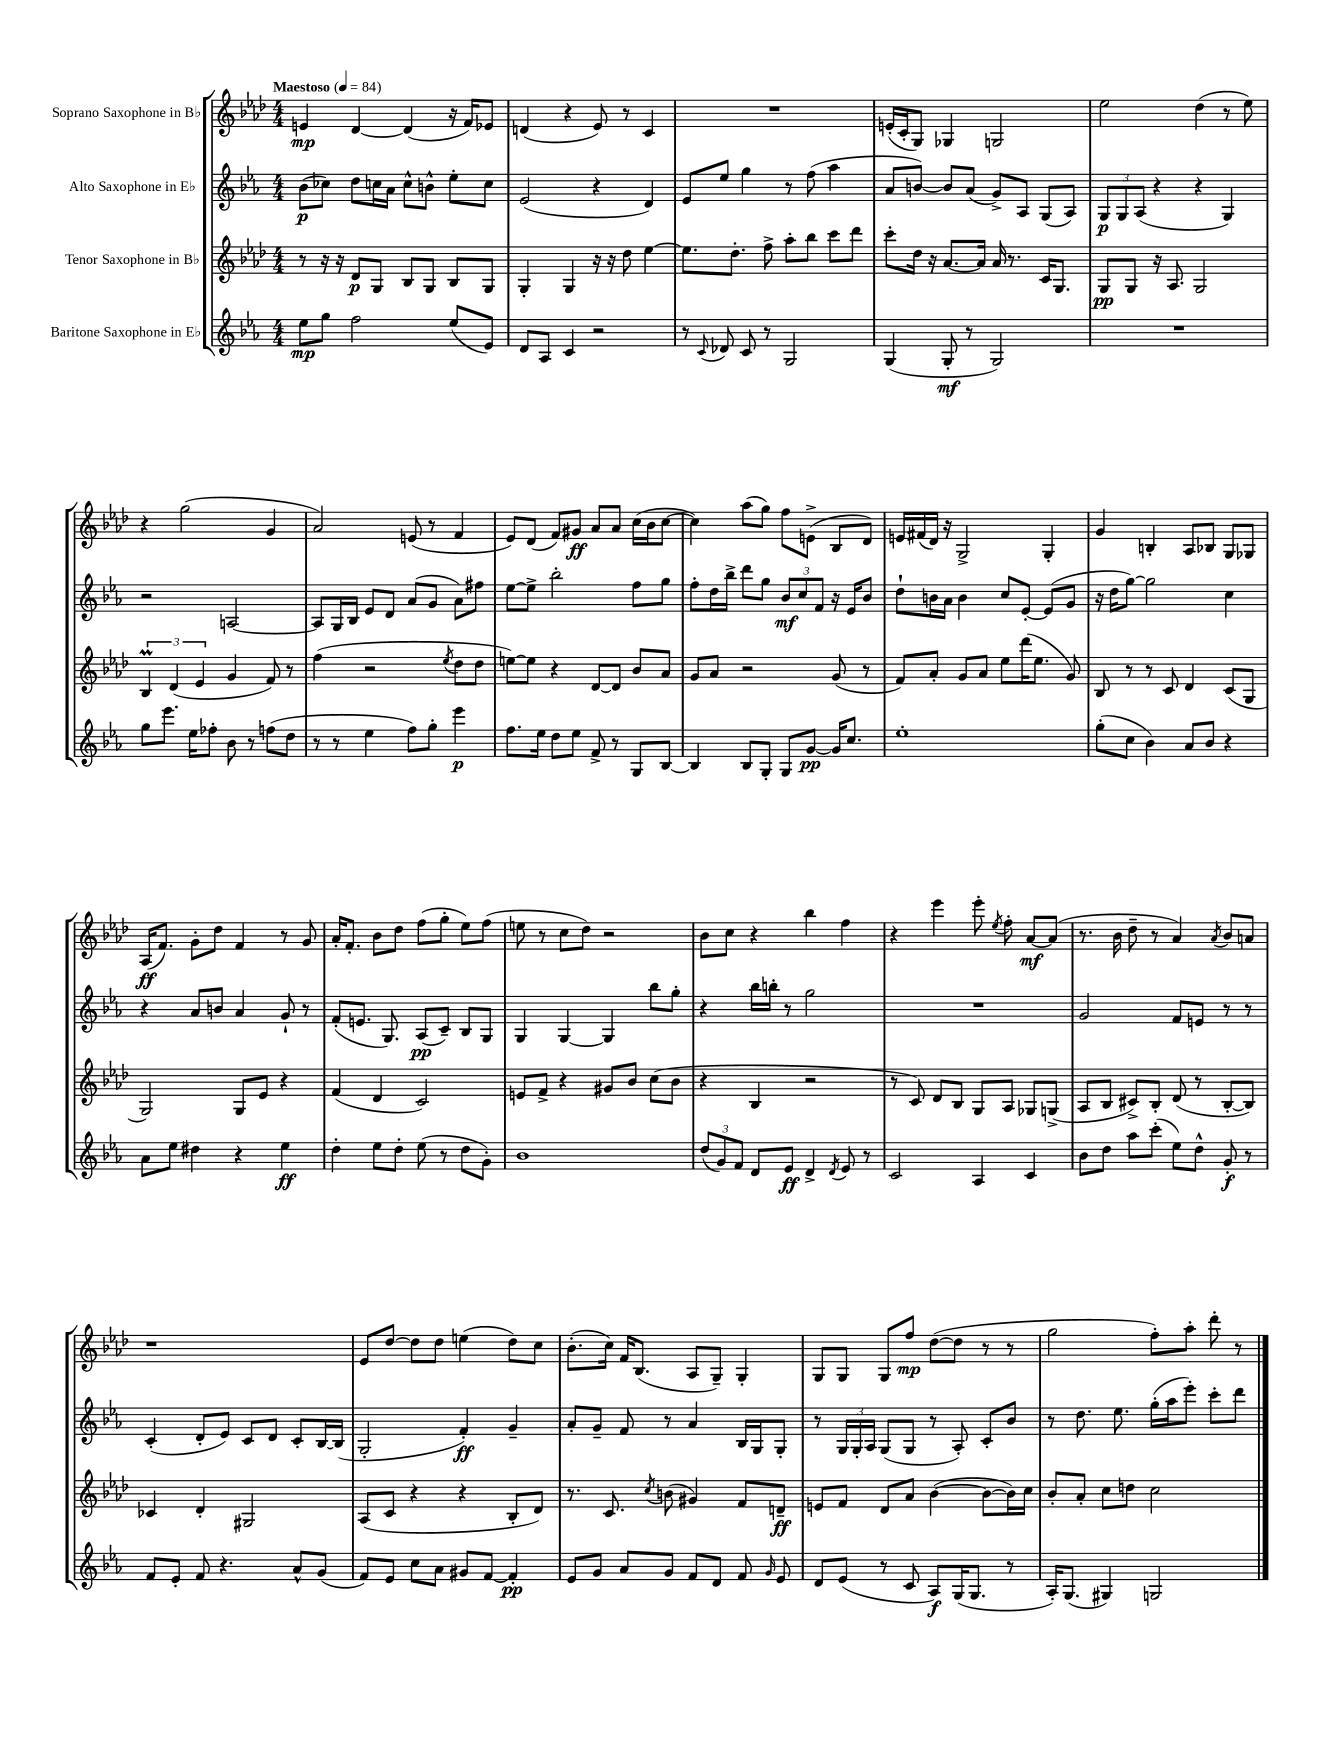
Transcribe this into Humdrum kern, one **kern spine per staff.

**kern	**kern	**kern	**kern
*staff4	*staff3	*staff2	*staff1
*clefG2	*clefG2	*clefG2	*clefG2
*k[b-e-a-]	*k[b-e-a-d-]	*k[b-e-a-]	*k[b-e-a-d-]
*M4/4	*M4/4	*M4/4	*M4/4
*MM84	*MM84	*MM84	*MM84
8ee-	8r	(8b-	4e
8gg	16r	8cc-)	.
.	16r	.	.
2ff	8d-	8dd	[4d-
.	8G	16cc	.
.	.	16a-	.
.	8B-	8cc^^	(4d-]
.	8G	8b^^	.
(8ee-	8B-	8ee-'	16r
.	.	.	16f)
8e-)	8G	8cc	8e-
=	=	=	=
8d	4G'	(2e-	(4d
8A-	.	.	.
4c	4G	.	4r
2r	16r	4r	8e-)
.	16r	.	.
.	8dd-	.	8r
.	[4ee-	4d)	4c
=	=	=	=
8r	8.ee-]	8e-	1r
8qqc	.	.	.
8d-	.	8ee-	.
.	8.dd-'	.	.
8c	.	4gg	.
8r	8ff^	.	.
2G	8aa-'	8r	.
.	8bb-	(8ff	.
.	8ccc	4aa-	.
.	8ddd-	.	.
=	=	=	=
(4G	8ccc'	8a-	(16e'
.	.	.	16c'
.	16dd-	[8b)	8G)
.	16r	.	.
8G'	[8.a-	8b]	4G-
8r	.	(8a-	.
.	16a-]	.	.
2G)	16a-	8g^)	2G
.	8.r	.	.
.	.	8A-	.
.	16c	(8G	.
.	8.G	.	.
.	.	8A-)	.
=	=	=	=
1r	8G	12G	2ee-
.	.	12G	.
.	8G	.	.
.	.	(12A-	.
.	16r	4r	.
.	8.A-	.	.
.	2G	4r	(4dd-
.	.	4G)	8r
.	.	.	8ee-)
=	=	=	=
8gg	6B-	2r	4r
8.eee-	.	.	.
.	(6d-	.	.
.	.	.	(2gg
16ee-	.	.	.
.	6e-	.	.
8ff-'	.	.	.
8b-	4g	[2A	.
8r	.	.	.
(8ff	8f)	.	4g
8dd	8r	.	.
=	=	=	=
8r	(4ff	8A]	2a-)
8r	.	16G	.
.	.	16B-	.
4ee-	2r	8e-	.
.	.	8d	.
8ff)	.	(8a-	(8e
8gg'	.	8g	8r
.	8qee-	.	.
4eee-	8dd-	8a-)	4f
.	8dd-	8ff#	.
=	=	=	=
8.ff	[8ee)	[8ee-	8e-)
.	8ee]	8ee-^]	(8d-
16ee-	.	.	.
8dd	4r	2bb-'	8f)
8ee-	.	.	8g#
8f^	[8d-	.	8a-
8r	8d-]	.	8a-
8G	8b-	8ff	(16cc
.	.	.	16b-
[8B-	8a-	8gg	[8cc
=	=	=	=
4B-]	8g	8ff'	4cc])
.	8a-	16dd	.
.	.	16bb-^	.
8B-	2r	8ddd	(8aa-
8G'	.	8gg	8gg)
8G	.	12b-	8ff
.	.	12cc	.
[8g	.	.	(8e^
.	.	12f	.
16g]	(8g	16r	8B-
8.cc	.	16e-	.
.	8r	8b-	8d-)
=	=	=	=
1ee-'	8f)	8dd`	16e
.	.	.	(16f#
.	8a-'	16b	16d-)
.	.	16a-	16r
.	8g	4b	2G^
.	8a-	.	.
.	8ee-	8cc	.
.	(16ddd-	[8e-'	.
.	8.ee-	.	.
.	.	(8e-]	4G'
.	8g)	8g	.
=	=	=	=
(8gg'	8B-	16r	4g
.	.	16dd	.
8cc	8r	[8gg)	.
4b-)	8r	2gg]	4B'
.	8c	.	.
8a-	4d-	.	8A-
8b-	.	.	8B-
4r	(8c	4cc	8G
.	8G	.	8G-
=	=	=	=
8a-	2G)	4r	(16A-
.	.	.	8.f)
8ee-	.	.	.
4dd#	.	8a-	8g'
.	.	8b	8dd-
4r	8G	4a-	4f
.	8e-	.	.
4ee-	4r	8g`	8r
.	.	8r	8g
=	=	=	=
4dd'	(4f	(8f'	16a-'
.	.	.	8.f'
.	.	8.e	.
8ee-	4d-	.	8b-
.	.	8.G)	.
8dd'	.	.	8dd-
(8ee-	2c)	(8A-	(8ff
8r	.	8c~)	8gg'
8dd	.	8B-	8ee-)
8g')	.	8G	(8ff
=	=	=	=
1b-	8e	4G	8ee
.	8f^	.	8r
.	4r	[4G	8cc
.	.	.	8dd-)
.	8g#	4G]	2r
.	8b-	.	.
.	(8cc	8bb-	.
.	8b-	8gg'	.
=	=	=	=
(12dd	4r	4r	8b-
12g)	.	.	.
.	.	.	8cc
12f	.	.	.
8d	4B-	16bb-	4r
.	.	16bb'	.
8e-	.	8r	.
4d^	2r	2gg	4bb-
8qd	.	.	.
8e-	.	.	4ff
8r	.	.	.
=	=	=	=
2c	8r	1r	4r
.	8c)	.	.
.	8d-	.	4eee-
.	8B-	.	.
4A-	8G	.	8eee-'
.	.	.	8qee-
.	8A-	.	8ff'
4c	8G-	.	[8a-
.	(8G^	.	(8a-]
=	=	=	=
8b-	8A-	2g	8.r
8dd	8B-	.	.
.	.	.	16b-
8aa-	8c#^)	.	8dd-~
(8ccc'	8B-'	.	8r
8ee-)	(8d-	8f	4a-)
8dd^^	8r	8e	.
.	.	.	8qa-
8g'	[8B-'	8r	8b-
8r	8B-])	8r	8a
=	=	=	=
8f	4c-	(4c'	1r
8e-'	.	.	.
8f	4d-'	8d'	.
4.r	.	8e-)	.
.	2G#	8c	.
.	.	8d	.
8a-^^	.	8c'	.
(8g	.	[16B-	.
.	.	(16B-]	.
=	=	=	=
8f)	(8A-	2G'	8e-
8e-	8c	.	[8dd-
8cc	4r	.	8dd-]
8a-	.	.	8dd-
8g#	4r	4f')	(4ee
[8f	.	.	.
4f']	8B-'	4g~	8dd-)
.	8d-)	.	8cc
=	=	=	=
8e-	8.r	8a-'	(8.b-'
8g	.	8g~	.
.	8.c	.	16cc)
8a-	.	8f	16f
.	.	.	(8.B-
.	8qcc	.	.
8g	(8b	8r	.
8f	4g#)	4a-	8A-
8d	.	.	8G~)
8f	8f	16B-	4G'
.	.	16G	.
16qqg	.	.	.
8e-	8d~	8G'	.
=	=	=	=
8d	8e	8r	8G
(8e-	8f	24G	8G
.	.	24G'	.
.	.	24A-	.
8r	8d-	(8G	8G
8c	8a-	8G	8ff
8A-)	([4b-	8r	([8dd-
(16G	.	8A-')	8dd-]
8.G	.	.	.
.	8b-_	8c'	8r
8r	16b-])	8b-	8r
.	16cc	.	.
=	=	=	=
16A-')	8b-'	8r	2gg
(8.G	.	.	.
.	8a-'	8.dd	.
4G#)	8cc	.	.
.	.	8.ee-	.
.	8dd	.	.
2G	2cc	(16gg'	8ff')
.	.	16aa-	.
.	.	8eee-')	8aa-'
.	.	8ccc'	8ddd-'
.	.	8ddd	8r
==	==	==	==
*-	*-	*-	*-
